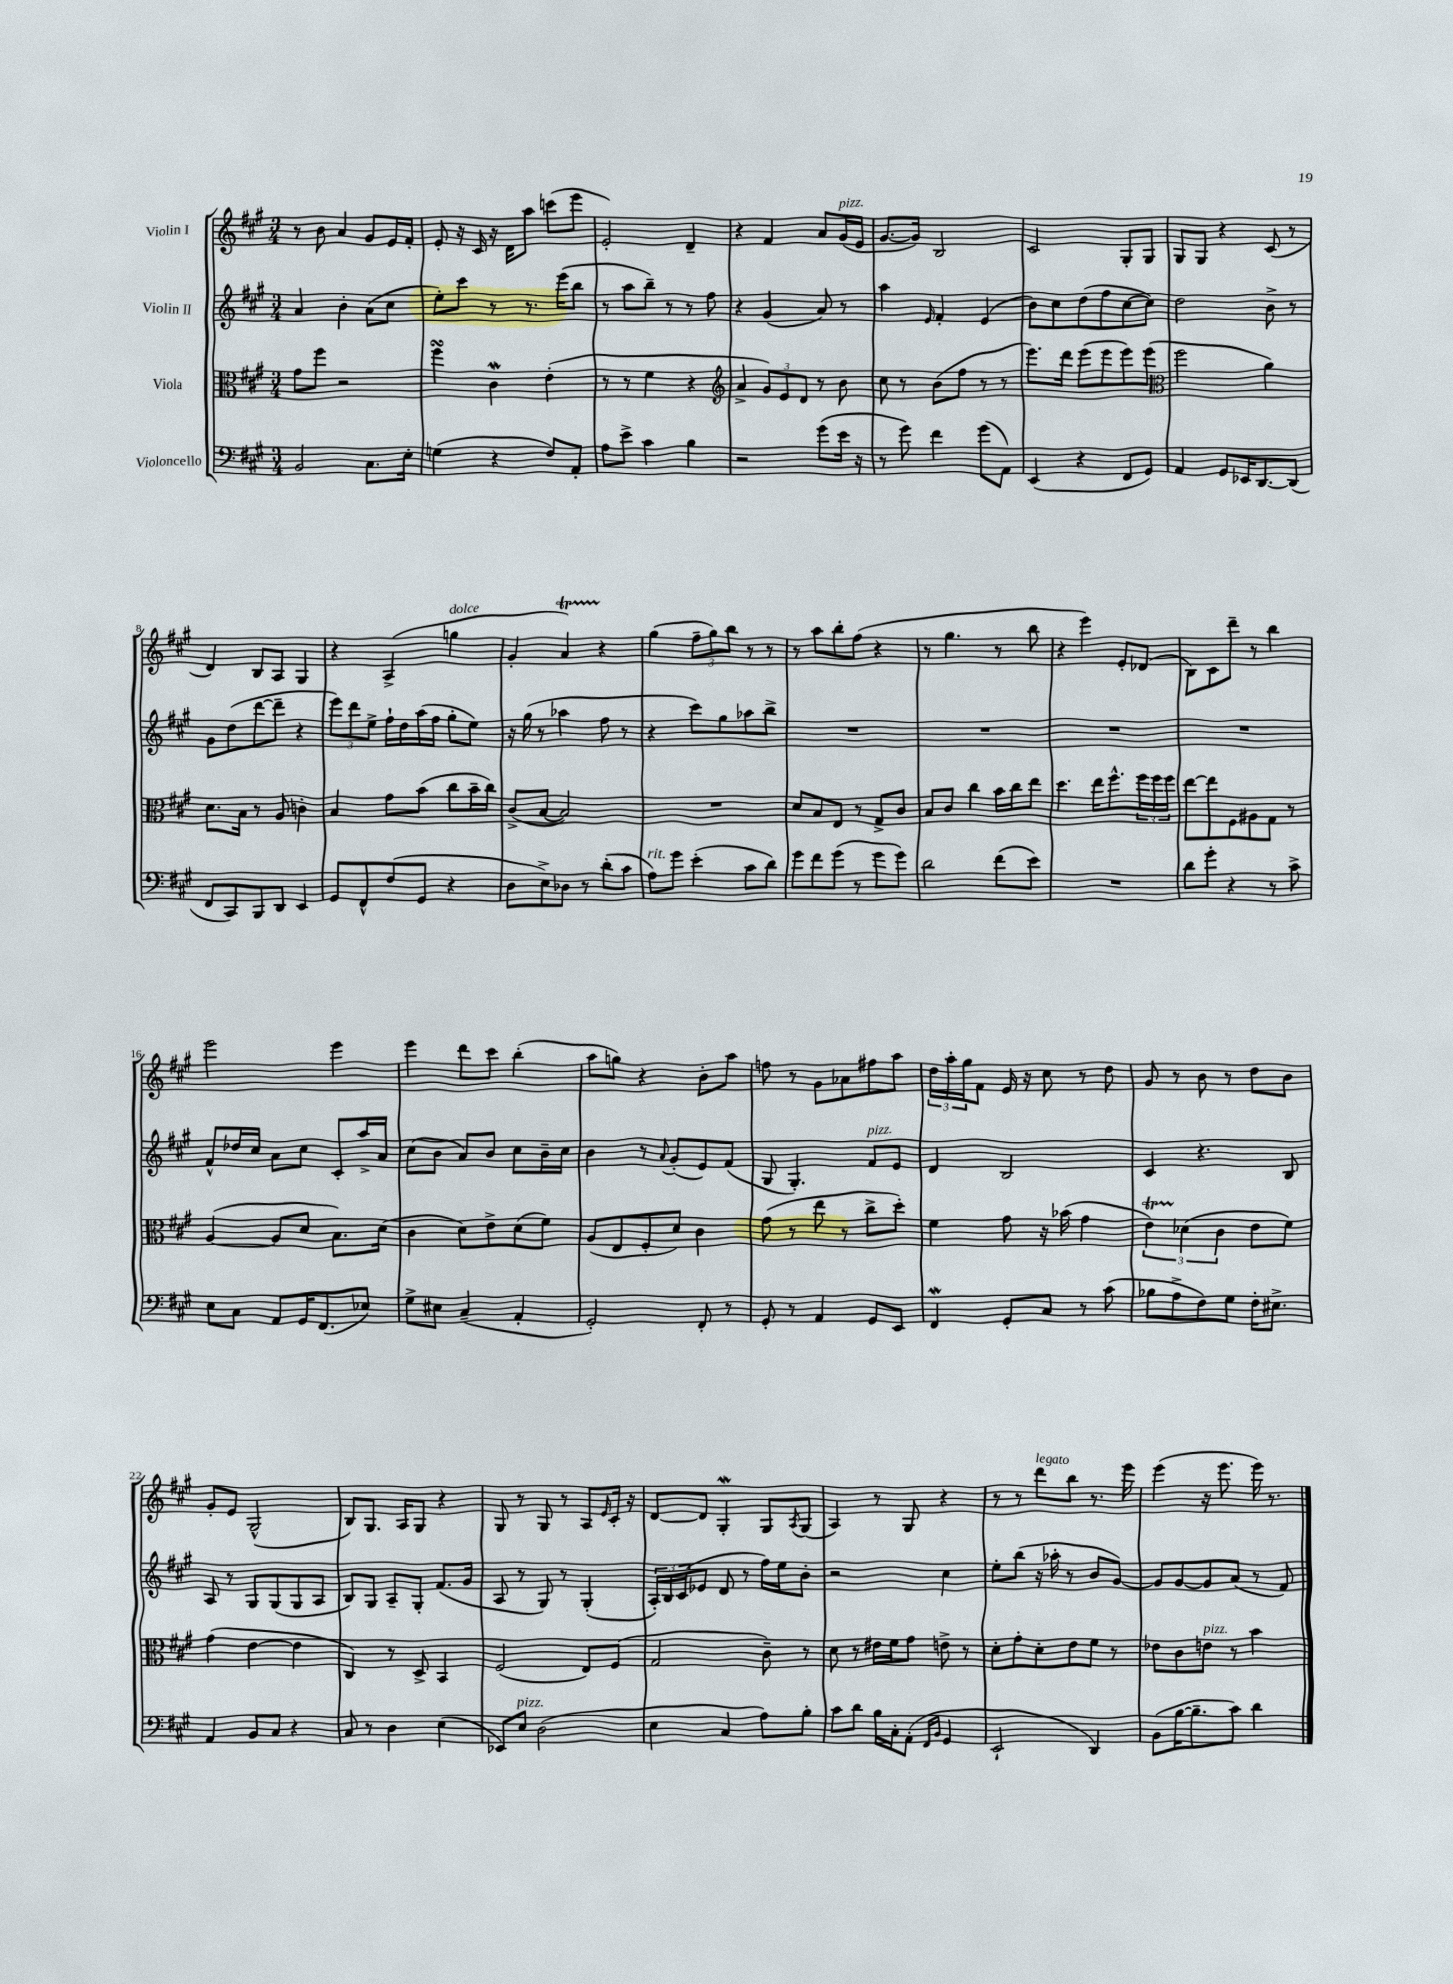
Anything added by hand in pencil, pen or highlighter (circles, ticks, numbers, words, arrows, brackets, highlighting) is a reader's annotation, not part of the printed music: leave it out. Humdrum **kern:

**kern	**kern	**kern	**kern
*part4	*part3	*part2	*part1
*staff4	*staff3	*staff2	*staff1
*I"Violoncello	*I"Viola	*I"Violin II	*I"Violin I
*clefF4	*clefC3	*clefG2	*clefG2
*k[f#c#g#]	*k[f#c#g#]	*k[f#c#g#]	*k[f#c#g#]
*M3/4	*M3/4	*M3/4	*M3/4
=1	=1	=1	=1
2BB/	8g#\L	4a/	8r
.	8ff#\J	.	8b\
.	2r	4b'\	4a/
8.C#\L	.	(8a\L	8g#/L
.	.	8cc#\J	16e/L
16E'\Jk	.	.	16f#'/JJ
=2	=2	=2	=2
(4Gn\	4ff#sSSS\	8ee'\L)	8e'/
.	.	8ccc#\J	16r
.	.	.	16c#/
4r	4c#W\	8r	16r
.	.	.	16d\KL
.	.	8.r	8aa\J
8F#/L)	(4e'\	.	(8cccn\L
.	.	(16eee\KL	.
8AA'/J	.	8bb\J	8eee\J
=3	=3	=3	=3
8A\L	8r	8r	2e'/)
8e^\J	8r	8aa\L	.
4c#\	4f#\	8bb~\J)	.
.	.	8r	.
4B\	4r	8r	4d~/
.	.	8ff#\	.
=4	=4	=4	=4
*	*clefG2	*	*
2r	4a^/	4r	4r
.	12g#/L)	(4g#/	4f#/
.	12e/	.	.
.	12d/J	.	.
(8g#\L	8r	8a/)	8a/L
!	!	!	!LO:TX:a:i:t=pizz.
16e\Jk	8b\	8r	(16g#/L
16r	.	.	16e/JJ
=5	=5	=5	=5
8r	8cc#\	4aa\	[8.g#/L
8g#\)	8r	.	.
.	.	.	16g#/Jk])
.	.	16qqe/	.
4f#\	(8b\L	4f#'/	2B/
.	8ff#\J	.	.
(8g#\L	8r	(4e/	.
8AA\J)	8r	.	.
=6	=6	=6	=6
(4EE/	8.eee\L)	8b\L)	2c#/
.	.	8cc#\	.
.	16ddd\Jk	.	.
4r	(8eee\L	(8dd\	.
.	8eee\	8ff#\	.
8FF#/L	8eee\)	[8cc#\	8G#'/L
8GG#/J)	(8eee\J	8cc#\J])	8G#/J
=7	=7	=7	=7
*	*clefC3	*	*
4AA/	2ff#\	2dd\	8G#/L
.	.	.	8G#/J
8GG#/L	.	.	4r
16EE-X/K	.	.	.
[8.DD/	.	.	.
.	4a\)	8b^\	(8c#/
(8DD/J]	.	8r	8r
!!LO:LB:g=z
=8	=8	=8	=8
8FF#/L	8.d\L	8g#\L	4d/)
8CC#/)	.	(8dd\	.
.	16B\Jk	.	.
8BBB/	8r	[8ddd\	8B/L
8DD/J	8A/	8ddd~\J]	8A/J
4EE/	4cn'\	4r	4G#/
=9	=9	=9	=9
8GG#/L	4B/	12eee\L)	4r
.	.	12ddd\	.
8FF#^^/	.	.	.
.	.	12ee^\J	.
(8F#/	8g#\L	16ff#`\LL	(4A^/
.	.	16dd\	.
8GG#/J	(8b\J	(16aa\	.
.	.	16ff#\JJ	.
!	!	!	!LO:TX:a:i:t=dolce
4r	8cc#\L	8gg#'\L	4ggn\
.	16b~\L	8ee\J)	.
.	16cc#\JJ)	.	.
=10	=10	=10	=10
8D\L	(8c#^/L	16r	4g#'/
.	.	(16gg#\	.
8E^\)	[8B/J	8r	.
8D-X\J	2B/])	4aa-X\	4aT/)
8r	.	.	.
(8d'\L	.	8ff#\	4r
8c#\J	.	8r	.
=11	=11	=11	=11
!LO:TX:a:i:t=rit.	!	!	!
8A\L)	2.r	4r	(4gg#\
8g#\J	.	.	.
(4e'\	.	8ccc#\L)	12ff#~\L
.	.	.	12gg#\)
.	.	8gg#\	.
.	.	.	12bb\J
8c#\L	.	8aa-X\	8r
8d\J)	.	8bb^\J	8r
=12	=12	=12	=12
8g#\L	8d/L	2.r	8r
8f#\	8B/	.	8aa\L
(8g#\J	8E/J	.	8bb'\
8r	8r	.	(8ff#\J
8g#\L	8G#^/L	.	4r
8g#\J)	8c#/J	.	.
=13	=13	=13	=13
2d\	8B/L	2.r	8r
.	8c#/J	.	4.gg#\
.	4cc#\	.	.
(8f#\L	16b\LL	.	8r
.	16cc#\J	.	.
8e\J)	8ee\J	.	8bb\
=14	=14	=14	=14
2.r	4.dd\	2.r	4r
.	.	.	4eee\)
.	16ee\KL	.	.
.	8.ff#^^\	.	.
.	.	.	8e'/L
.	24ff#\L	.	(8d-X/J
.	24ff#\	.	.
.	24ff#\JJ	.	.
=15	=15	=15	=15
8d\L	[8ee\L	2.r	8B\L)
8g#'\J	8ee\]	.	8c#\
4r	8F#\	.	8ddd~\J
.	8A#X\	.	8r
8r	8G#\J	.	4bb\
8c#^\	8r	.	.
!!LO:LB:g=z
=16	=16	=16	=16
8E\L	([4A/	8f#^^/L	2eee\
8C#\J	.	16dd-X/L	.
.	.	16cc#/JJ	.
8AA/L	8A/L]	8a\L	.
16GG#/K	8d/J	8cc#\J	.
(8.FF#/	.	.	.
.	8.B\L)	8c#'/L	4eee\
8E-X/J)	.	16aa^/L	.
.	(16d\Jk	16a/JJ	.
=17	=17	=17	=17
8G#^\L	4c#\	(8cc#\L	4eee\
8E#X\J	.	8b\J	.
(4C#~/	8d\L)	8a/L)	8ddd\L
.	8e^\	8b/J	8ccc#\J
4AA'/	(8d\	8cc#\L	(4bb'\
.	8f#\J)	16b~\L	.
.	.	16cc#\JJ	.
=18	=18	=18	=18
2GG#'/)	(8A/L	4b\	8aa\L
.	8E/	.	8ggn\J)
.	8F#'/	8r	4r
.	.	8qqa/	.
.	8d/J)	(8g#'/L	.
8FF#'/	4c#\	8e/)	8b'\L
8r	.	(8f#/J	8aa\J
=19	=19	=19	=19
8GG#'/	(8g#\	8G#/	8ffn\
8r	8r	4.G#'/)	8r
4AA/	8ee\	.	8g#\L
.	8r	.	8a-X\
!	!	!LO:TX:a:i:t=pizz.	!
8GG#/L	8cc#^\L	8f#/L	8ff#X\
8EE/J	8dd'\J)	8e/J	8aa\J
=20	=20	=20	=20
4FF#W/	4f#\	4d/	24dd\LL
.	.	.	24aa'\
.	.	.	24gg#\J
.	.	.	8f#\J
8GG#'/L	8g#\	2B/	16e/
.	.	.	16r
8C#/J	16r	.	8cc#\
.	(16b-X\	.	.
8r	4g#\	.	8r
(8c#\	.	.	8dd\
=21	=21	=21	=21
8B-X\L	6eT\)	4c#/	8g#/
8A^\	.	.	8r
.	(6d-X\	.	.
8F#\)	.	4.r	8b\
.	6c#\	.	.
8G#\J	.	.	8r
16F#'\KL	8e\L	.	8dd\L
8.E#X^\J	.	.	.
.	8f#\J)	8B/	8b\J
!!LO:LB:g=z
=22	=22	=22	=22
4AA/	(4g#\	8A/	8g#'/L
.	.	8r	8e/J
8BB/L	[4e\	8G#/L	(2G#^^/
8C#/J	.	(8G#/	.
4r	4e\]	8G#/	.
.	.	8A/J	.
=23	=23	=23	=23
8C#/	4C#/)	8B/L)	8B/L)
8r	.	8G#/J	8.G#/J
4D\	8r	8A~/L	.
.	.	.	16A/KL
.	8D^/	8G#'/J	8G#/J
(4E\	4BB/	(8.f#/L	4r
.	.	16g#/Jk	.
=24	=24	=24	=24
8EE-X/L)	(2F#/	8A/	8G#/
!LO:TX:a:i:t=pizz.	!	!	!
8E/J	.	8r	8r
(2D\	.	8G#/)	8G#/
.	.	8r	8r
.	8E/L)	(4G#'/	8A/L
.	.	.	16qqe/
.	(8F#/J	.	16c#'/Jk
.	.	.	16r
=25	=25	=25	=25
4E\	2G#/	24A'/LL)	[8d/L
.	.	24B/	.
.	.	(24c#/J	.
.	.	8e-X/J	8d/J]
4C#/	.	8d/	4G#W'/
.	.	8r	.
8A\L)	8c#~\)	16ff#\LL)	8G#/L
.	.	16ee\J	.
.	.	.	8qA/
8B'\J	8r	8b'\J	(8G#/J
=26	=26	=26	=26
8c#\L	8d\	2r	4A/)
8d\J	8r	.	.
16B\LL	16e#X\LL	.	8r
16C#'\J	16f#\J	.	.
(8AA'\J	8g#\J	.	8G#/
16qqFF#/LL	.	.	.
16qqBB/JJ	.	.	.
4GG#/	8en^\	4cc#\	4r
.	8r	.	.
=27	=27	=27	=27
2EE`/	8d'\L	8ee'\L	8r
.	8g#'\	(8bb\J	8r
!	!	!	!LO:TX:a:i:t=legato
.	8d'\	16r	8ddd\L
.	.	16aa-X'\	.
.	8e\	8r	8bb\J
4DD/)	8f#\J	8b/L	8.r
.	8r	[8g#/J)	.
.	.	.	16eee\
=28	=28	=28	=28
(8BB\L	8e-X\L	8g#/L]	(4eee\
[16B\K	8c#\	[8g#/	.
8.B~\]	.	.	.
!	!LO:TX:a:i:t=pizz.	!	!
.	8en\J	8g#/]	16r
.	.	.	8.eee\
8c#\J)	8r	(8a/J	.
4d\	4b\	8r	16eee\)
.	.	.	8.r
.	.	8f#/)	.
==	==	==	==
*-	*-	*-	*-
